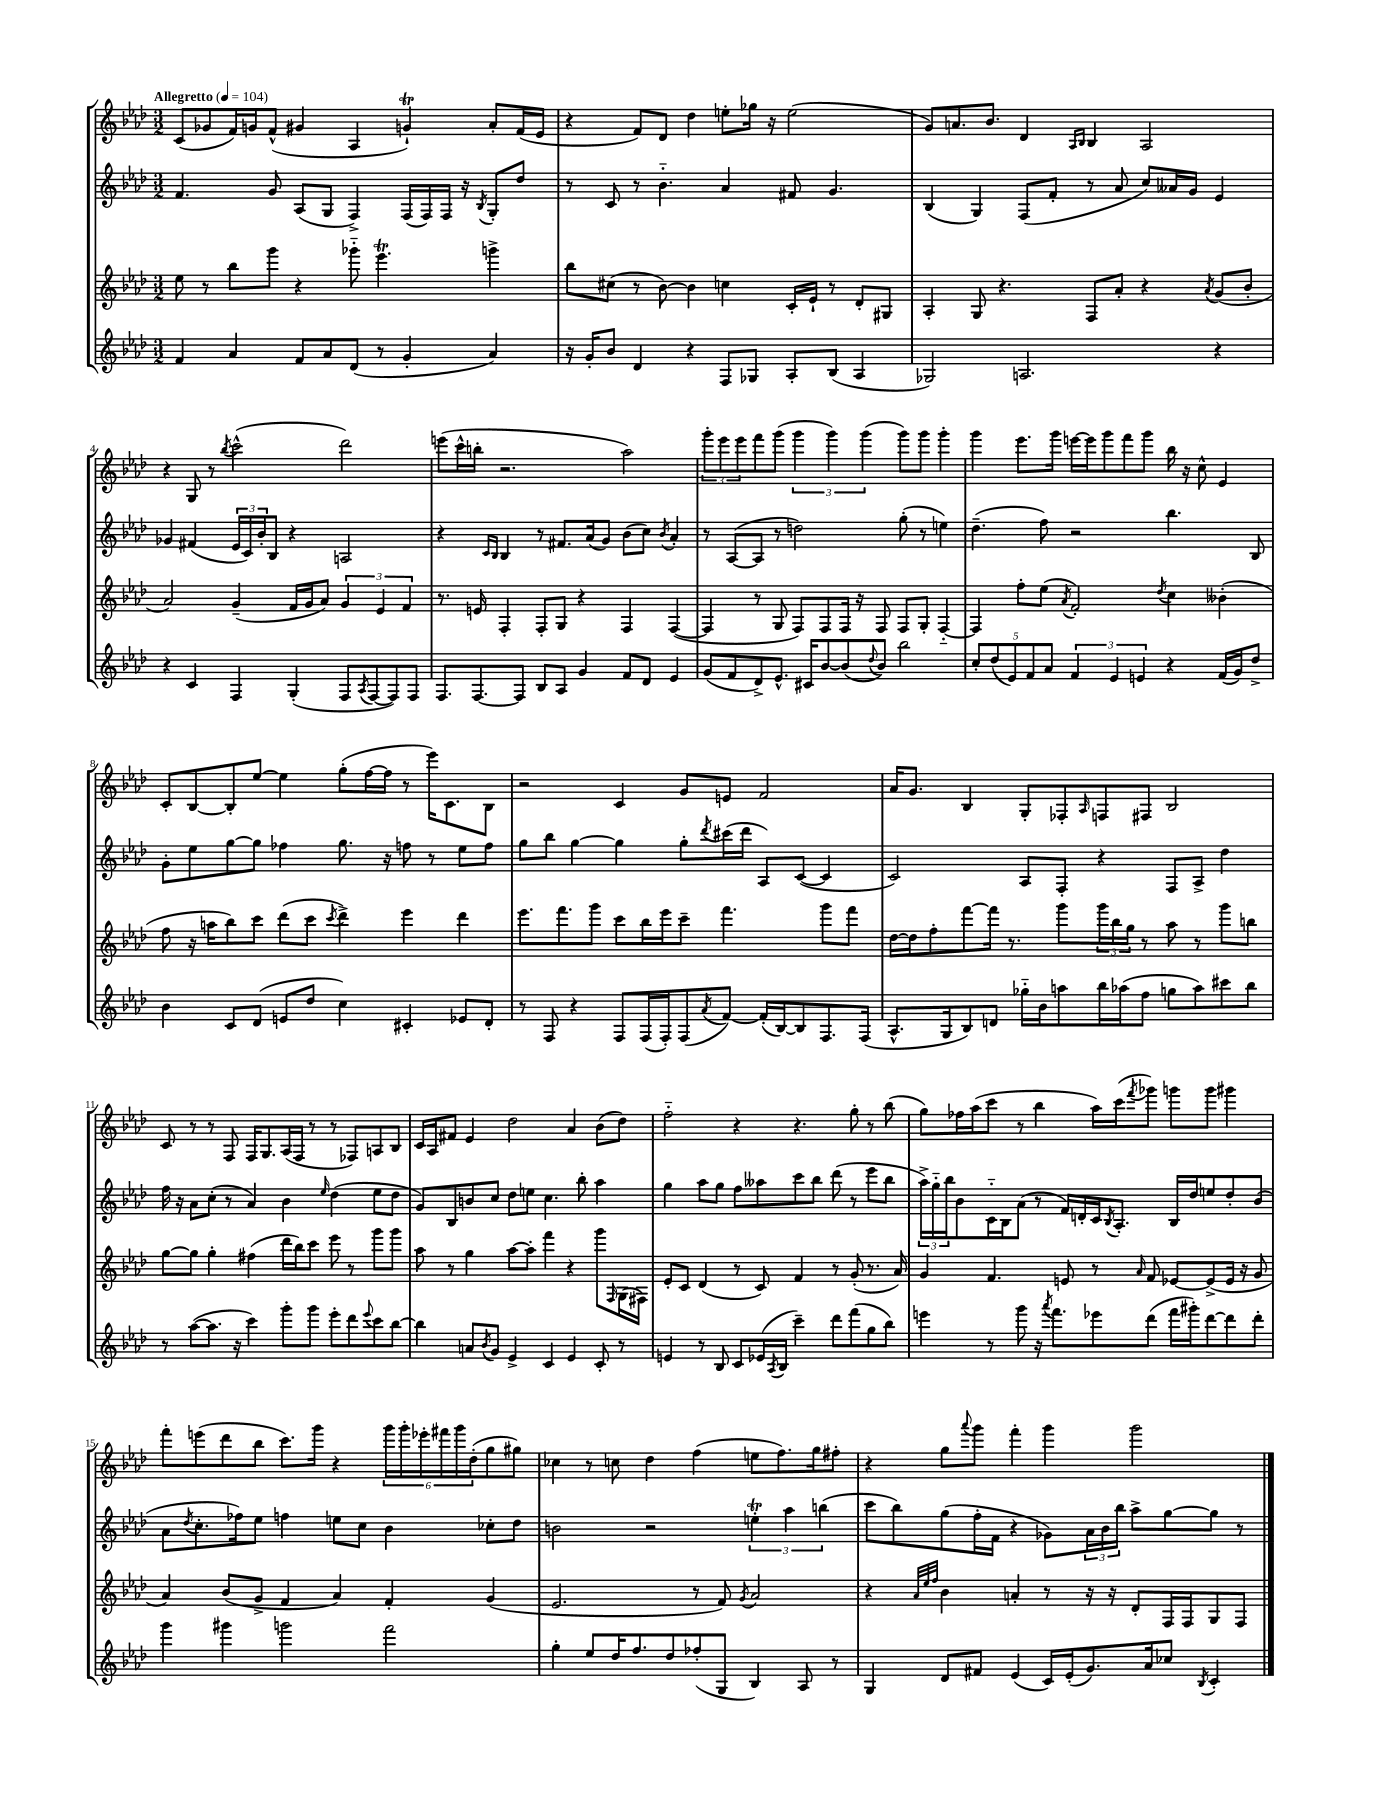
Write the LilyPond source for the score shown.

<<
\new StaffGroup <<
\new Staff = "s0" {
    \clef treble \key aes \major \numericTimeSignature \time 3/2 \tempo "Allegretto" 4 = 104
    c'8( ges'8 f'16) g'16 f'8-^( gis'4 aes4 g'4-!\trill) aes'8-. f'16( ees'16 |
    r4 f'8) des'8 des''4 e''8-. ges''16 r16 e''2( |
    g'8) a'8. bes'8. des'4 \grace { aes16 bes16 } bes4 aes2 |
    r4 g8 r8 \acciaccatura { bes''8 } c'''2-^( des'''2) |
    e'''8( c'''16-^ b''16-. r2. aes''2) |
    \tuplet 3/2 { g'''8-. ees'''8 ees'''8 } f'''8 g'''8( \tuplet 3/2 { g'''4 g'''4) g'''4( } g'''8) g'''8 g'''4-. |
    g'''4 ees'''8. g'''16 e'''16~ e'''16 g'''8 f'''8 g'''8 bes''16 r16 c''8-^ ees'4 |
    c'8-. bes8~ bes8-. ees''8~ ees''4 g''8-.( f''16~ f''16 r8 ees'''16) c'8. bes8 |
    r2 c'4 g'8 e'8 f'2 |
    aes'16 g'8. bes4 g8-. fes8-. \grace { aes16 } f8 fis8 bes2 |
    c'8 r8 r8 f8 f16 g8. aes16( f16 r8 r8 fes8) a8 bes8 |
    c'16 aes16 fis'8 ees'4 des''2 aes'4 bes'8( des''8) |
    f''2-_ r4 r4. g''8-. r8 bes''8( |
    g''8) fes''16 aes''16( c'''8 r8 bes''4 aes''16) c'''16( \acciaccatura { f'''8 } ges'''8) g'''8 g'''8 gis'''4 |
    f'''8-. e'''8( des'''8 bes''8 c'''8.) g'''16 r4 \tuplet 6/4 { g'''16 g'''16-. ees'''16-. fis'''16 g'''16 des''16-.( } g''8 gis''8) |
    ces''4 r8 c''8 des''4 f''4( e''8 f''8.) g''16 fis''8-. |
    r4 g''8 \appoggiatura { aes'''8 } g'''8 f'''4-. g'''4 g'''2 \bar "|." |
}
\new Staff = "s1" {
    \clef treble \key aes \major \numericTimeSignature \time 3/2
    f'4. g'8 aes8( g8 f4->) f16( f16) f16 r16 \acciaccatura { bes8 } g8-. des''8 |
    r8 c'8 r8 bes'4.-_ aes'4 fis'8 g'4. |
    bes4( g4) f8( f'8-. r8 aes'8 c''8) aeses'16 g'16 ees'4 |
    ges'4 fis'4( \tuplet 3/2 { ees'16 c'16) bes'16-. } bes8 r4 a2 |
    r4 \grace { c'16 bes16 } bes4 r8 fis'8. aes'16( g'8) bes'8( c''8) \acciaccatura { bes'8 } aes'4-. |
    r8 aes8~( aes8 r8 d''2) g''8-.( r8 e''4) |
    des''4.--( f''8) r2 bes''4. bes8 |
    g'8-. ees''8 g''8~ g''8 fes''4 g''8. r16 f''8 r8 ees''8 f''8 |
    g''8 bes''8 g''4~ g''4 g''8-. \acciaccatura { des'''8 } cis'''16( des'''16 aes8) c'8~( c'4 |
    c'2) aes8 f8-. r4 f8 aes8-> des''4 |
    f''16 r16 aes'8 c''8-.( r8 aes'4) bes'4 \grace { ees''16 } des''4( ees''8 des''8 |
    g'8) bes8 b'8 c''8 des''8 e''8 c''4. bes''8-. aes''4 |
    g''4 aes''8 g''8 f''8 aeses''8 c'''8 bes''8 des'''8( r8 ees'''8 bes''8 |
    \tuplet 3/2 { aes''16->) g''16-_ bes''16 } bes'8 c'16-_ bes16 aes'8( r8 f'16) d'16-. c'16 \acciaccatura { bes8 } aes8.-. bes16 des''16 e''8 des''8-. bes'8( |
    aes'8 \acciaccatura { des''8 } c''8.-. fes''16) ees''8 f''4 e''8 c''8 bes'4 ces''8-. des''8 |
    b'2 r2 \tuplet 3/2 { e''4-.\trill aes''4 b''4( } |
    c'''8 bes''8) g''8( f''16-. f'16 r4 ges'8) \tuplet 3/2 { aes'16 bes'16 bes''16 } aes''8-> g''8~ g''8 r8 \bar "|." |
}
\new Staff = "s2" {
    \clef treble \key aes \major \numericTimeSignature \time 3/2
    ees''8 r8 bes''8 g'''8 r4 ges'''8-_ ees'''4.\trill g'''4-> |
    bes''8 cis''8( r8 bes'8~) bes'4 c''4 c'16-. ees'16-! r8 des'8-. gis8 |
    aes4-. g8 r4. f8 aes'8-. r4 \acciaccatura { aes'8 } g'8( bes'8-. |
    aes'2) g'4--( f'16 g'16 aes'8) \tuplet 3/2 { g'4 ees'4 f'4 } |
    r8. e'16 f4-. f8-. g8 r4 f4 f4~( |
    f4 r8 g8 f8) f8 f16 r16 f8 f8 g8-. f4~-_ |
    f4 f''8-. ees''8( \acciaccatura { aes'8 } f'2-.) \acciaccatura { des''8 } c''4 beses'4-.( |
    f''8 r16 a''16 bes''8) c'''8 des'''8( c'''8 \acciaccatura { c'''8 } des'''4->) ees'''4 des'''4 |
    ees'''8. f'''8. g'''8 c'''8 bes''16 ees'''16 c'''8-- f'''4. g'''8 f'''8 |
    des''16~ des''16 f''8-. f'''8~ f'''16 r8. g'''8 \tuplet 3/2 { g'''16 bes''16 g''16 } r8 aes''8 r8 g'''8 b''8 |
    g''8~ g''8 g''4-. fis''4( des'''16 bes''16) c'''8 ees'''8 r8 g'''8 g'''8 |
    aes''8 r8 g''4 aes''8~ aes''8-. f'''4 r4 g'''8 \grace { f16 } g16( fis16) |
    ees'8-. c'8 des'4( r8 c'8) f'4 r8 g'8-.( r8. aes'16) |
    g'4 f'4. e'8 r8 \grace { aes'16 } f'8 ees'8~ ees'8->( ees'16 r16 g'8 |
    aes'4) bes'8( g'8-> f'4 aes'4) f'4-. g'4( |
    ees'2. r8 f'8) \acciaccatura { g'8 } aes'2 |
    r4 \grace { aes'32 ees''32 f''32 } bes'4 a'4-. r8 r16 r16 des'8-. f16 f16 g8 f8 \bar "|." |
}
\new Staff = "s3" {
    \clef treble \key aes \major \numericTimeSignature \time 3/2
    f'4 aes'4 f'8 aes'8 des'8( r8 g'4-. aes'4) |
    r16 g'16-. bes'8 des'4 r4 f8 ges8 aes8-. bes8( aes4 |
    ges2) a2. r4 |
    r4 c'4 f4 g4-.( f8 \acciaccatura { aes8 } f8~ f8) f8 |
    f8. f8.~ f8 bes8 aes8 g'4 f'8 des'8 ees'4 |
    g'8( f'8 des'8->) ees'8.-^ cis'16 bes'8~ bes'8( \appoggiatura { des''8 } bes'8) bes''2 |
    \tuplet 5/4 { c''8-. des''8( ees'8) f'8 aes'8 } \tuplet 3/2 { f'4 ees'4 e'4 } r4 f'16( g'16) des''8-> |
    bes'4 c'8 des'8( e'8 des''8 c''4) cis'4-. ees'8 des'8-. |
    r8 f8 r4 f8 f16( f16-.) f8( \acciaccatura { aes'8 } f'8~) f'16-.( bes16~) bes8 f8. f16( |
    aes8.-^ g16 bes8) d'8 ges''16-_ bes'16 a''8 bes''16 aes''16( f''8 g''8 aes''8) cis'''8 bes''8 |
    r8 aes''8~( aes''8. r16 c'''4) g'''8-. g'''8 ees'''8-. des'''8 \appoggiatura { ees'''8 } c'''8 bes''8~ |
    bes''4 a'8 \acciaccatura { bes'8 } g'8 ees'4-> c'4 ees'4 c'8-. r8 |
    e'4 r8 bes8 c'8 ees'16( \acciaccatura { aes8 } bes16 c'''4--) des'''8 f'''8( g''8 bes''8) |
    e'''4 r8 g'''8 r16 \acciaccatura { aes'''8 } f'''8. ees'''8 des'''8( f'''16 gis'''16-.) des'''8~ des'''8 des'''8-. |
    g'''4 gis'''4 g'''2 f'''2 |
    g''4-. ees''8 des''16 f''8. des''8 fes''8-.( g8 bes4) aes8 r8 |
    g4 des'8 fis'8 ees'4( c'16) ees'16-.( g'8.) aes'16 ces''8 \acciaccatura { bes8 } c'4-. \bar "|." |
}
>>
>>
